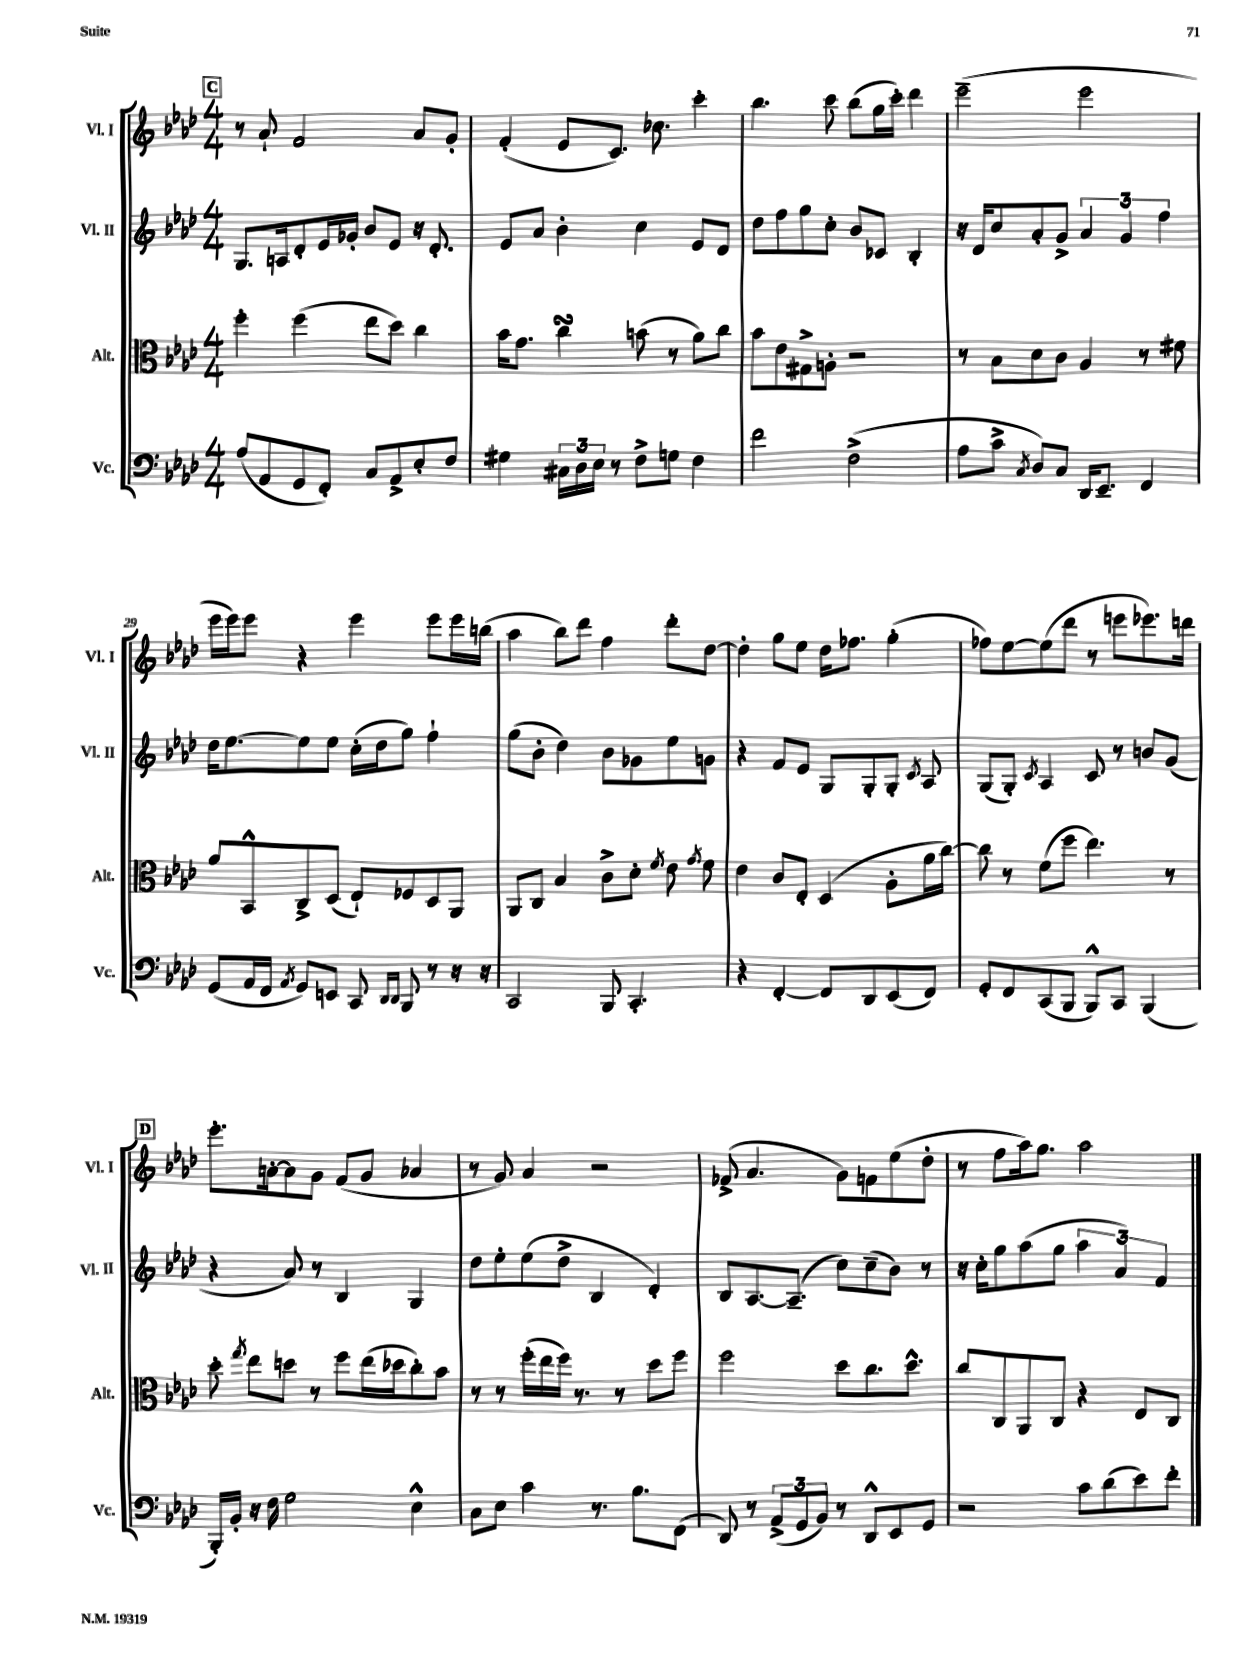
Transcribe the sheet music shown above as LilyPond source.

<<
\new StaffGroup <<
\new Staff = "s0" \with { instrumentName = "Vl. I" shortInstrumentName = "Vl. I" } {
    \clef treble \key aes \major \numericTimeSignature \time 4/4
    \autoBeamOff \mark \markup { \box "C" } r8 aes'8-! f'2 aes'8[ g'8]-. |
    f'4-.( ees'8[ c'8.]) ces''8. c'''4-. |
    bes''4. c'''8 bes''8[( g''16 c'''16]-.) des'''4 |
    ees'''2--( ees'''2 |
    ees'''16[ ees'''16) ees'''8] r4 ees'''4 ees'''8[ ees'''16 b''16]( |
    aes''4 bes''8[) des'''8] f''4 des'''8[-. des''8]~ |
    des''4-. g''8[ ees''8] des''16[ fes''8.] g''4-.( |
    fes''8[) ees''8~ ees''8( des'''8] r8 e'''8[ ees'''8.) d'''16] |
    \mark \markup { \box "D" } ees'''8.[-. a'16~-. a'8 g'8] f'8[( g'8] aes'4 |
    r8 g'8) aes'4 r2 |
    fes'8->( aes'4. g'8[) f'8 ees''8( des''8]-. |
    r8 f''8[ aes''16) g''8.] aes''2 \bar "|." |
}
\new Staff = "s1" \with { instrumentName = "Vl. II" shortInstrumentName = "Vl. II" } {
    \clef treble \key aes \major \numericTimeSignature \time 4/4
    \autoBeamOff \mark \markup { \box "C" } g8.[ a16 des'8-. ees'16 ges'16]-. bes'8[ ees'8] r16 des'8.-. |
    ees'8[ aes'8] bes'4-. c''4 ees'8[ des'8] |
    des''8[ f''8 g''8 c''8]-. bes'8[ ces'8] bes4-. |
    r16 des'16[ c''8 aes'8-. g'8]-> \tuplet 3/2 { aes'4 g'4 f''4 } |
    des''16[ ees''8.~ ees''8 ees''8] c''16[-.( des''16 g''8]) f''4-! |
    g''8[( bes'8]-. des''4) bes'8[ ges'8 ees''8 g'8] |
    r4 f'8[ ees'8] g8[ g8-. g8]-. \acciaccatura { c'8 } aes8 |
    g8[( g8]-.) \acciaccatura { c'8 } aes4 c'8 r8 b'8[ g'8]( |
    \mark \markup { \box "D" } r4 aes'8) r8 bes4 g4 |
    des''8[ ees''8-. ees''8( des''8]-> bes4 des'4-.) |
    bes8[ aes8.~ aes8.]--( c''8[) c''8--( bes'8]) r8 |
    r16 c''16[-. g''8 aes''8( g''8] \tuplet 3/2 { aes''4 aes'4) f'4 } \bar "|." |
}
\new Staff = "s2" \with { instrumentName = "Alt." shortInstrumentName = "Alt." } {
    \clef alto \key aes \major \numericTimeSignature \time 4/4
    \autoBeamOff \mark \markup { \box "C" } f''4-. f''4( ees''8[ des''8]) c''4 |
    bes'16[ g'8.] c''4\turn b'8( r8 aes'8[) c''8] |
    bes'8[ ees'8 gis8-> a8]-. r2 |
    r8 bes8[ des'8 c'8] aes4 r8 fis'8 |
    aes'8[ bes,8-^ c8-> des8]( ees8[-!) fes8 des8 aes,8] |
    aes,8[ c8] bes4 c'8[-> des'8]-. \acciaccatura { f'8 } ees'8 \acciaccatura { g'8 } f'8 |
    ees'4 c'8[ ees8]-. des4( aes8[-. aes'16 c''16]~) |
    c''8 r8 f'8[( f''8] ees''4.) r8 |
    \mark \markup { \box "D" } des''8-. \acciaccatura { g''8 } ees''8[ d''8] r8 f''8[ ees''16( des''16 c''8-.) bes'8] |
    r8 r8 f''16[-.( ees''16 f''16]) r8. r8 des''8[ f''8] |
    f''2 des''8[ c''8. des''8.]-^ |
    c''8[ c8 aes,8 c8] r4 ees8[ c8] \bar "|." |
}
\new Staff = "s3" \with { instrumentName = "Vc." shortInstrumentName = "Vc." } {
    \clef bass \key aes \major \numericTimeSignature \time 4/4
    \autoBeamOff \mark \markup { \box "C" } aes8[( aes,8 g,8 f,8]-.) c8[ aes,8-> ees8-. f8] |
    gis4 \tuplet 3/2 { cis16[ des16 ees16] } r8 f8[-> g8] f4 |
    f'2 f2->( |
    aes8[ c'8]-> \acciaccatura { c8 } des8[) c8] des,16[ ees,8.]-- f,4 |
    g,8[( aes,16 f,16] \acciaccatura { aes,8 } g,8[) e,8] c,8 \grace { des,16[ des,16] } bes,,8 r8 r16 r16 |
    c,2 bes,,8 c,4.-. |
    r4 f,4~-. f,8[ des,8 ees,8( f,8]) |
    g,8[-. f,8 c,8( bes,,8] bes,,8[-^) c,8] bes,,4( |
    \mark \markup { \box "D" } bes,,16[-.) bes,16]-. r16 f16 g2 ees4-^ |
    c8[ ees8] c'4 r8. bes8.[ f,8]( |
    des,8) r8 \tuplet 3/2 { aes,8[->( g,8 bes,8]) } r8 des,8[-^ ees,8 g,8] |
    r2 c'8[ des'8( ees'8) f'8]-. \bar "|." |
}
>>
>>
\layout { \context { \Score currentBarNumber = #25 } }
